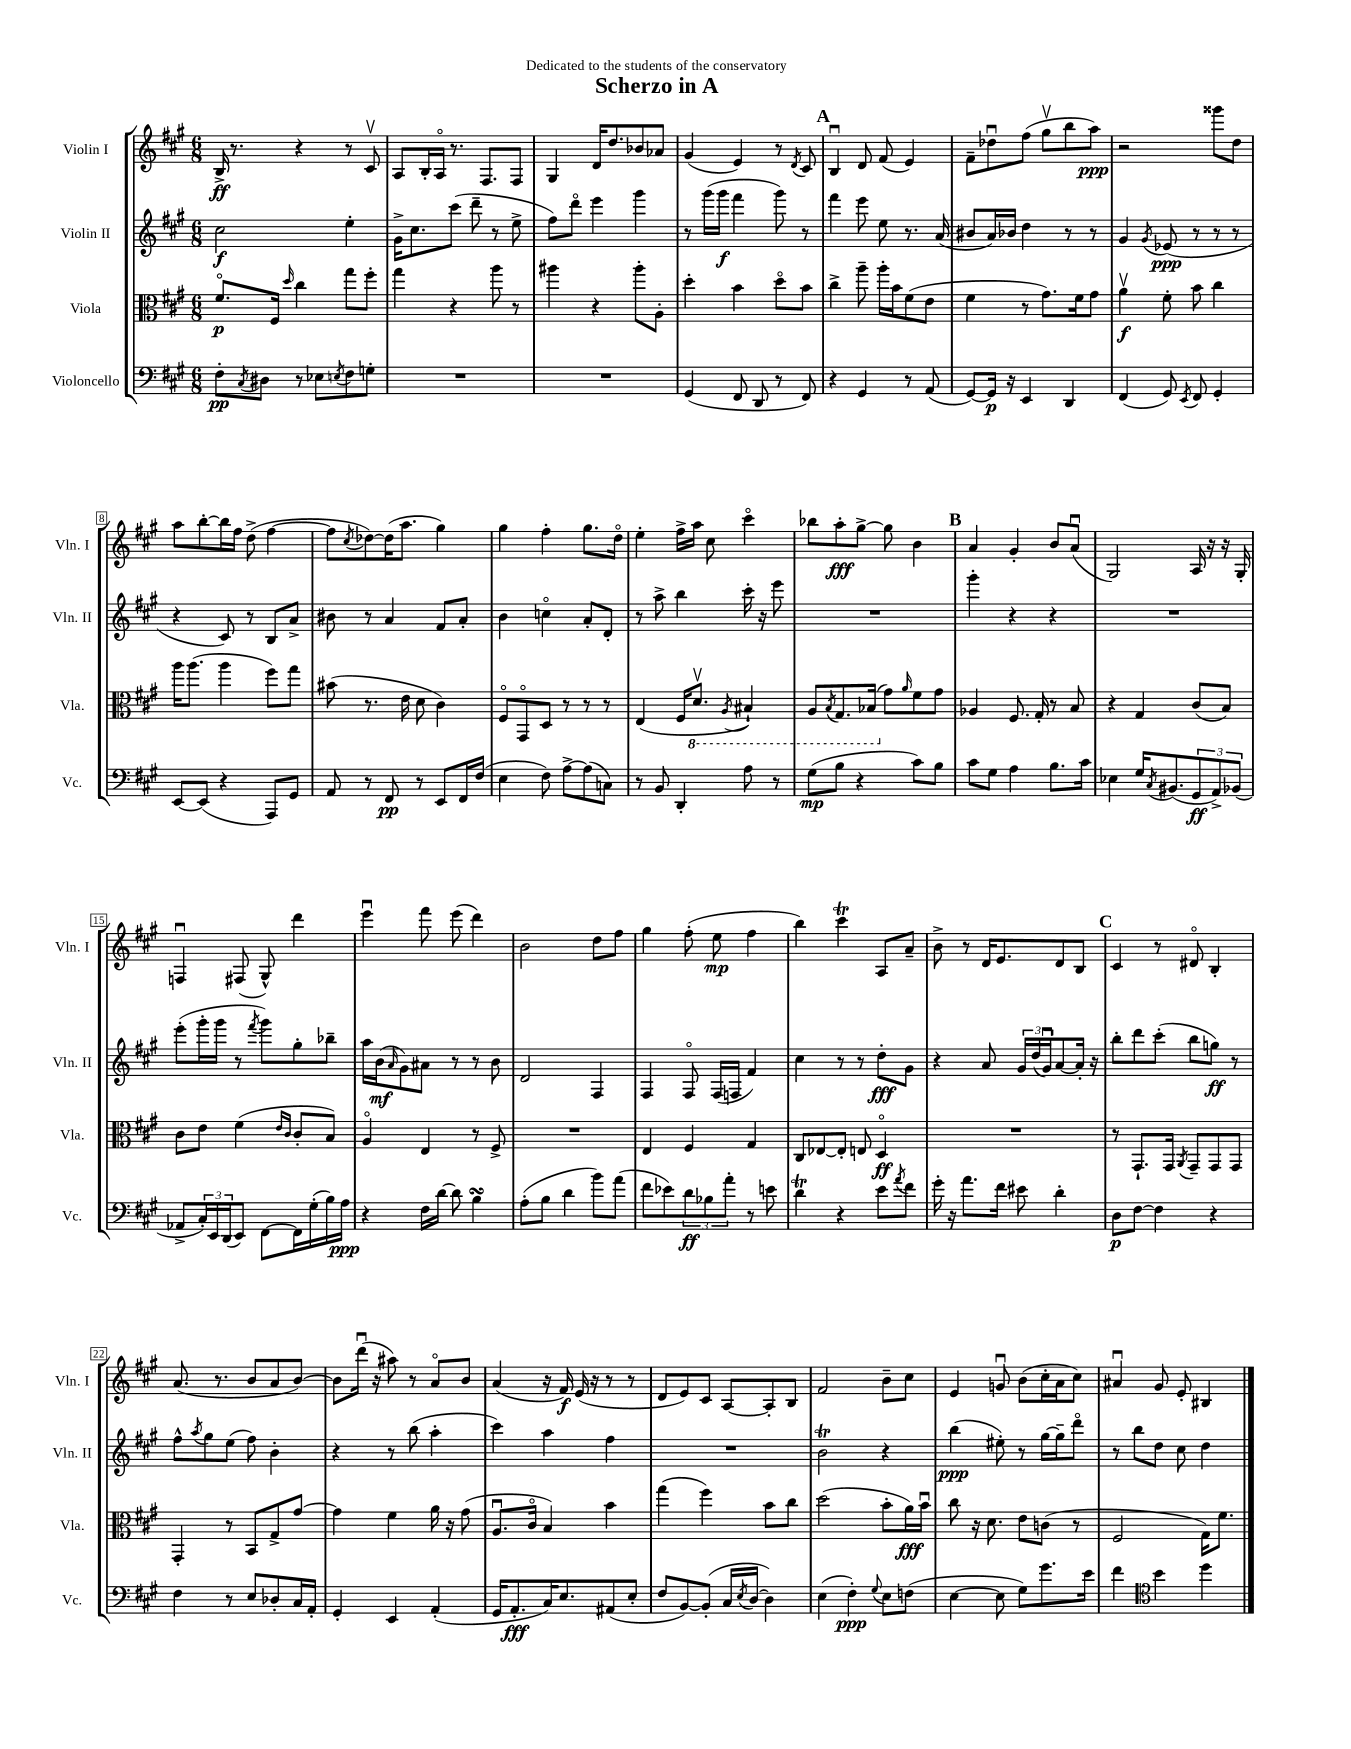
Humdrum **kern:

**kern	**kern	**kern	**kern
*staff4	*staff3	*staff2	*staff1
*clefF4	*clefC3	*clefG2	*clefG2
*k[f#c#g#]	*k[f#c#g#]	*k[f#c#g#]	*k[f#c#g#]
*M6/8	*M6/8	*M6/8	*M6/8
8F#'	8.f#o	2cc#	16B^
.	.	.	8.r
8qC#	.	.	.
8D#	.	.	.
.	16F#	.	.
.	16qqdd	.	.
8r	4cc#	.	4r
8E-	.	.	.
8qE	.	.	.
8F#	8gg#	4ee'	8r
8G'	8ff#'	.	8c#v
=	=	=	=
2.r	4gg#	16g#^	8A
.	.	8.cc#	.
.	.	.	16B'
.	.	.	16Ao
.	4r	(8ccc#	8.r
.	.	8ddd~	.
.	.	.	8.F#
.	8aa	8r	.
.	8r	8ee^	8F#
=	=	=	=
2.r	4aa#	8ff#)	4G#
.	.	8dddo	.
.	4r	4eee	16d
.	.	.	8.dd
.	8aa#'	4ggg#	8b-
.	8A'	.	8a-
=	=	=	=
(4GG#	4dd'	8r	(4g#
.	.	(16ggg#	.
.	.	16ggg#	.
8FF#	4b	4fff#	4e)
8DD	.	.	.
8r	8ddo	8ggg#)	8r
.	.	.	8qd
8FF#)	8b	8r	8c#
=	=	=	=
4r	4cc#^	4fff#	4Bu
4GG#	8aa~	8eee	8d
.	16aa'	8ee	(8f#
.	16b	.	.
8r	(8f#	8.r	4e)
(8AA	8e	.	.
.	.	(16a	.
=	=	=	=
[8GG#)	4f#	8b#	8f#~
16GG#]	.	16a)	8dd-u
16r	.	16b-	.
4EE	8r	4dd	(8ff#
.	8.g#)	.	8gg#v
4DD	.	8r	8bb
.	16f#	.	.
.	8g#	8r	8aa)
=	=	=	=
(4FF#	4av	4g#	2r
.	.	8qg#	.
8GG#)	8f#'	(8e-	.
8qEE	.	.	.
8FF#	8b	8r	.
4GG#'	4cc#	8r	8ggg##
.	.	8r	8dd
=	=	=	=
[8EE	16aa	4r	8aa
.	(8.aa	.	.
(8EE]	.	.	[8bb'
4r	4aa	8c#)	16bb]
.	.	.	16ff#
.	.	8r	(8dd^
8AAA)	8ff#)	8B	[4ff#
8GG#	8gg#	8a^	.
=	=	=	=
8AA	(8b#	8b#	8ff#]
.	.	.	8qcc#
8r	8.r	8r	[8dd-)
8FF#	.	4a	(16dd-]
.	16e	.	8.aa
8r	8d	.	.
8EE	4c#)	8f#	4gg#)
16FF#	.	8a'	.
(16F#	.	.	.
=	=	=	=
4E	8F#o	4b	4gg#
.	8GG#o	.	.
8F#)	8D	4cco	4ff#'
[8A^	8r	.	.
(8A]	8r	8a'	8.gg#
8C)	8r	8d'	.
.	.	.	16ddo
=	=	=	=
8r	(4E	8r	4ee'
8BB	.	8aa^	.
4DD'	16F#	4bb	16ff#^
.	8.Dv	.	16aa
.	.	.	8cc#
.	8qAA	.	.
8A	4BB#`)	16ccc#'	4ccc#o
.	.	16r	.
8r	.	8eee	.
=	=	=	=
(8G#	8AA	2.r	8bb-
.	8qBB	.	.
8B	8.GG#	.	8aa'
4r	.	.	[8gg#^
.	(16BB-	.	.
.	8g#)	.	8gg#]
.	16qqa	.	.
8c#)	8f#	.	4b
8B	8g#	.	.
=	=	=	=
8c#	4A-	4ggg#'	4a
8G#	.	.	.
4A	8.F#	4r	4g#'
.	16G#'	.	.
8.B	8r	4r	8b
.	8B	.	(8au
16c#	.	.	.
=	=	=	=
4E-	4r	2.r	2G#)
16G#	4G#	.	.
8qC#	.	.	.
(8.BB#	.	.	.
12GG#	(8c#	.	16A
.	.	.	16r
12AA^)	.	.	.
.	8B)	.	16r
(12BB-	.	.	.
.	.	.	16G#'
=	=	=	=
8AA-^	8c#	(8eee'	4Fu
24C#')	8e	16ggg#'	.
24EE	.	.	.
.	.	16ggg#	.
(24DD	.	.	.
8EE)	(4f#	8r	(8F#
.	.	8qfff#	.
[8FF#	.	8ggg#)	8G#^^)
.	16qqe	.	.
.	16qqc#	.	.
16FF#]	8c#'	8gg#'	4ddd
(16G#'	.	.	.
16B)	8B)	8bb-~	.
16A	.	.	.
=	=	=	=
4r	4Ao	16aa	4eeeu
.	.	(16b	.
.	.	16qqa	.
.	.	8g#)	.
16F#	4E	8a#	8fff#
[16d	.	.	.
8d]	.	8r	(8eee
4B	8r	8r	4ddd)
.	8F#^	8b	.
=	=	=	=
(8A'	2.r	2d	2b
8B	.	.	.
4d	.	.	.
8b)	.	4F#	8dd
(8a	.	.	8ff#
=	=	=	=
8f#	4E	4F#	4gg#
8e-)	.	.	.
12d	4F#	8F#o	(8ff#'
12B-	.	.	.
.	.	(16F#	8ee
12a'	.	.	.
.	.	16F	.
8r	4G#	4f#)	4ff#
8e	.	.	.
=	=	=	=
4d	8C#	4cc#	4bb)
.	[8E-	.	.
4r	8E-']	8r	4ccc#
.	8E	8r	.
8e	4Do	8dd'	8A
8qa	.	.	.
8f#	.	8g#	8a~
=	=	=	=
16g#'	2.r	4r	8b^
16r	.	.	.
8.a	.	.	8r
.	.	8a	16d
16f#	.	.	8.e
8e#	.	24g#	.
.	.	(24dd	.
.	.	24g#u)	.
4d'	.	[8a	8d
.	.	16a']	8B
.	.	16r	.
=	=	=	=
8D	8r	8bb'	4c#
[8F#	8.GG#`	8ddd	.
4F#]	.	(8ccc#'	8r
.	16GG#	.	.
.	8qAA	.	.
.	8GG#~	8bb	8d#o
4r	8GG#	8gg)	4B'
.	8GG#	8r	.
=	=	=	=
4F#	4GG#'	8ff#^^	(8.a
.	.	8qaa	.
.	.	8gg#	.
.	.	.	8.r
8r	8r	(8ee	.
8E	8BB	8ff#)	8b
8D-'	8G#^	4b'	8a
16C#	[8g#	.	[8b)
16AA'	.	.	.
=	=	=	=
4GG#'	4g#]	4r	8b]
.	.	.	(16dddu
.	.	.	16r
4EE	4f#	8r	8aa#)
.	.	(8bb	8r
(4AA'	16a	4aa'	8ao
.	16r	.	.
.	(8g#	.	8b
=	=	=	=
16GG#	8.Au	4ccc#)	(4a
8.AA'	.	.	.
.	16c#o	.	.
16C#)	4B)	4aa	16r
8.E	.	.	16f#)
.	.	.	(16e
.	.	.	16r
(8AA#	4b	4ff#	8r
8E'	.	.	8r
=	=	=	=
8F#	(4gg#	2.r	8d
[8BB)	.	.	8e)
(8BB']	4ff#)	.	8c#
16C#	.	.	[8A
8qE	.	.	.
[16D	.	.	.
4D])	8b	.	8A']
.	8cc#	.	8B
=	=	=	=
(4E	(2dd	2b	2f#
4F#')	.	.	.
8qqG#	.	.	.
8E	8b'	4r	8b~
(8F	16a)	.	8cc#
.	16bu	.	.
=	=	=	=
[4E	8cc#	(4bb	4e
.	16r	.	.
.	8.d	.	.
8E]	.	8ee#')	8gu
8G#)	8e	8r	(8b
8.g#	(8c	[16gg#	16cc#'
.	.	16gg#~]	16a
.	8r	8dddo	8cc#)
16e	.	.	.
=	=	=	=
4f#	2F#	8r	4a#u
.	.	8bb	.
*clefC4	*	*	*
4b	.	8dd	8g#
.	.	8cc#	8e'
4dd	16G#)	4dd	4B#
.	8.f#	.	.
==	==	==	==
*-	*-	*-	*-
